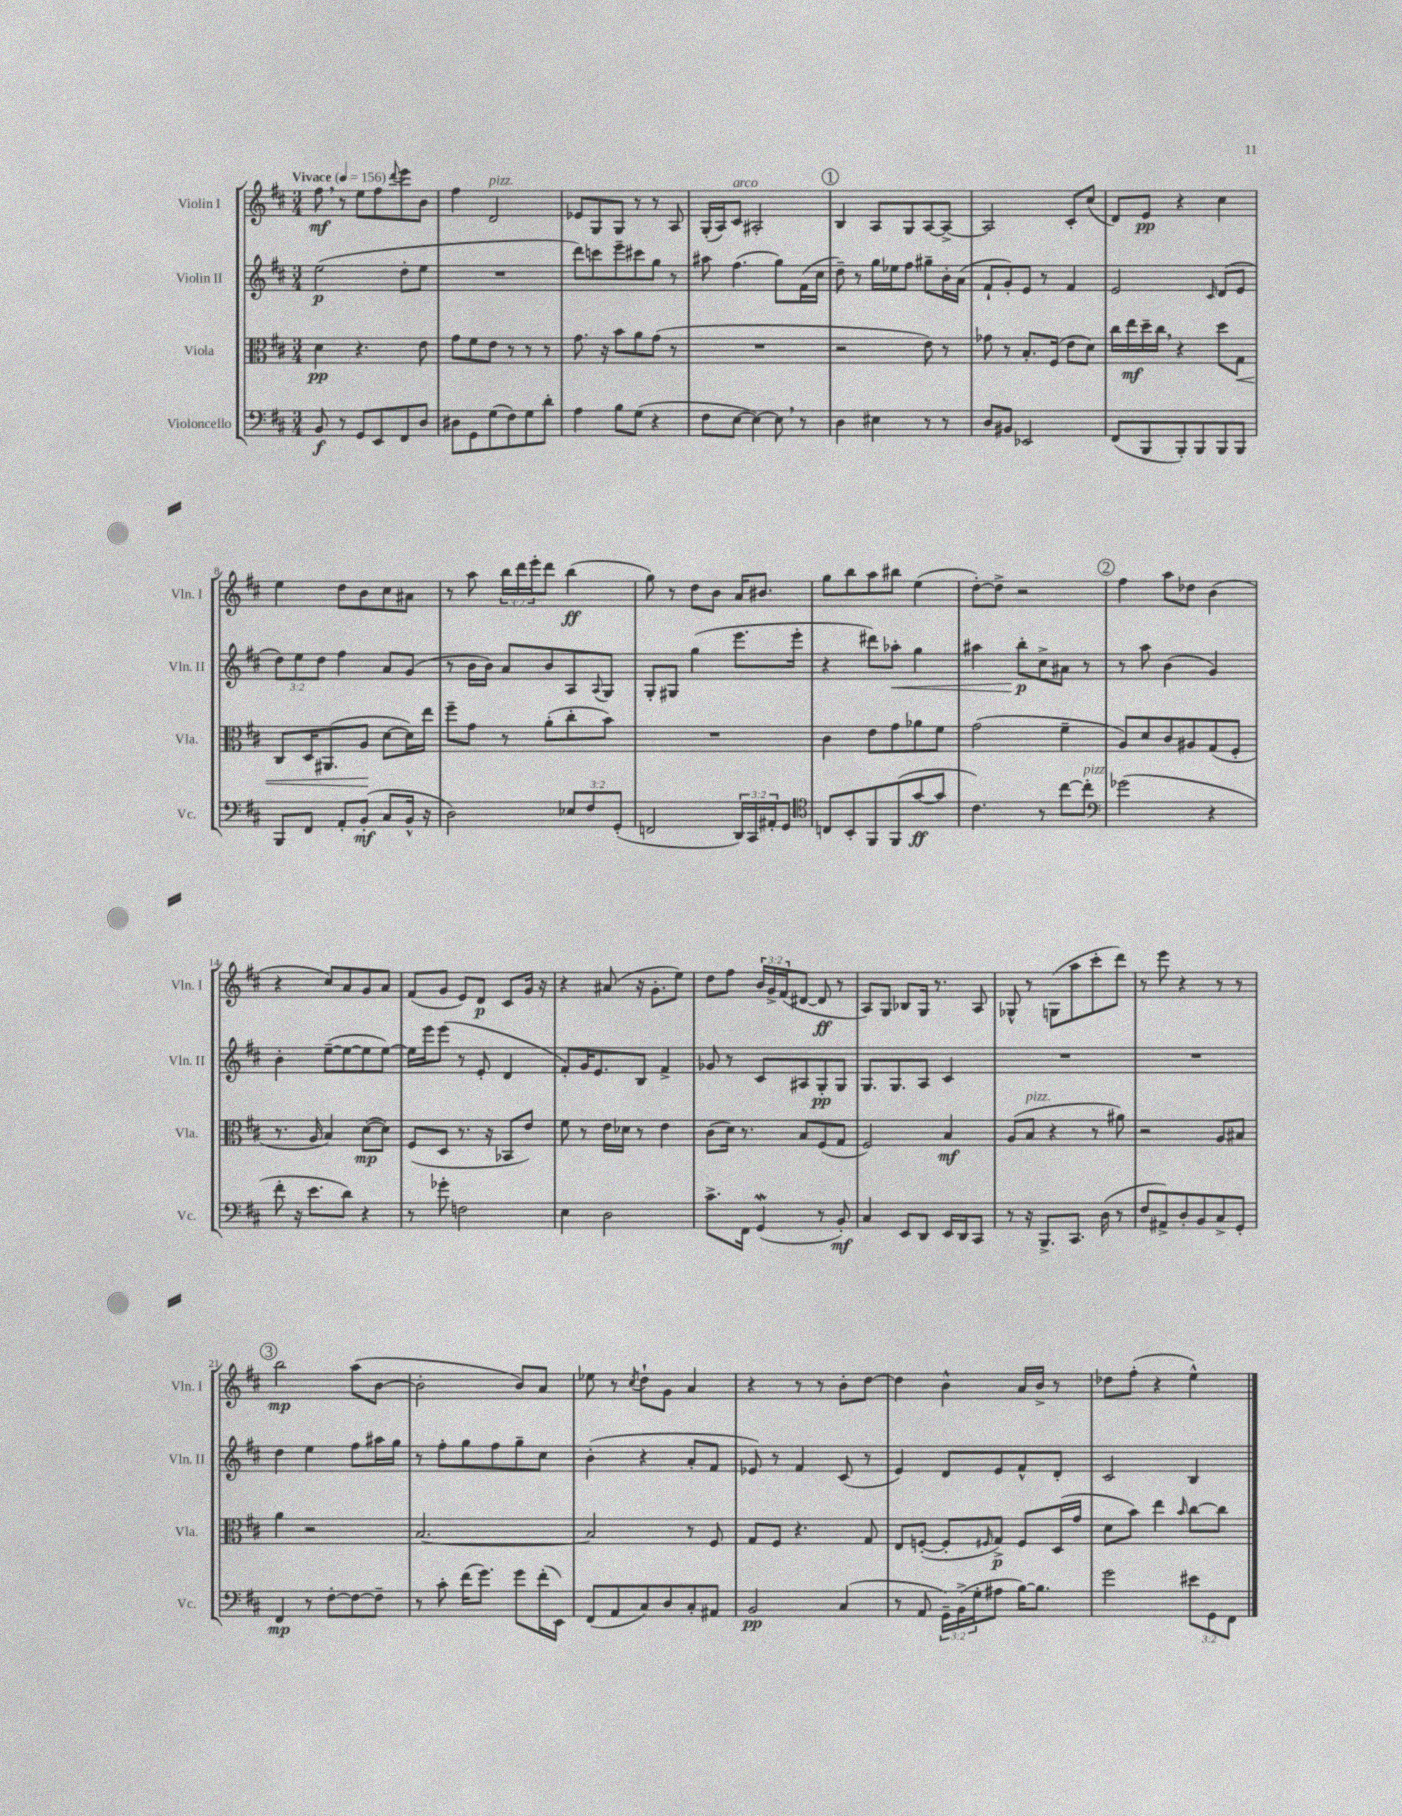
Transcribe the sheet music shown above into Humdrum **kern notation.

**kern	**dynam	**kern	**dynam	**kern	**dynam	**kern	**dynam
*part4	*part4	*part3	*part3	*part2	*part2	*part1	*part1
*staff4	*staff4	*staff3	*staff3	*staff2	*staff2	*staff1	*staff1
*I"Violoncello	*	*I"Viola	*	*I"Violin II	*	*I"Violin I	*
*I'Vc.	*	*I'Vla.	*	*I'Vln. II	*	*I'Vln. I	*
*clefF4	*	*clefC3	*	*clefG2	*	*clefG2	*
*k[f#c#]	*	*k[f#c#]	*	*k[f#c#]	*	*k[f#c#]	*
*M3/4	*	*M3/4	*	*M3/4	*	*M3/4	*
*MM156	*	*MM156	*	*MM156	*	*MM156	*
=1	=1	=1	=1	=1	=1	=1	=1
!	!	!	!	!	!	!LO:TX:a:B:t=Vivace	!
8BB/	f	4d\	pp	(2ee\	p	8ff#,\	mf
8r	.	.	.	.	.	8r	.
8GG/L	.	4.r	.	.	.	8ee\L	.
8EE/	.	.	.	.	.	8ff#\	.
.	.	.	.	.	.	8qqddd/	.
8FF#/	.	.	.	8dd'\L	.	8eee\	.
8D/J	.	8e\	.	8ee\J	.	8b\J	.
=2	=2	=2	=2	=2	=2	=2	=2
8D#X\L	.	8g\L	.	2.r	.	4ff#\	.
8GG\	.	8f#\	.	.	.	.	.
!	!	!	!	!	!	!LO:TX:a:i:t=pizz.	!
(8G\	.	8e\J	.	.	.	2d/	.
8F#\)	.	8r	.	.	.	.	.
8G\	.	8r	.	.	.	.	.
8d'\J	.	8r	.	.	.	.	.
=3	=3	=3	=3	=3	=3	=3	=3
4A\	.	8.g\	.	8ddd\L)	.	8e-X/L	.
.	.	.	.	8cccn\	.	8G/	.
.	.	16r	.	.	.	.	.
8B\L	.	8b\L	.	8eee~\	.	8G/J	.
(8G\J	.	8a\	.	8ccc#X\	.	8r	.
4r	.	(8g\J	.	8gg\J	.	8r	.
.	.	8r	.	8r	.	8A/	.
=4	=4	=4	=4	=4	=4	=4	=4
8F#\L	.	2.r	.	8aa#X\	.	(16G'/LL	.
.	.	.	.	.	.	16A/J)	.
!	!	!	!	!	!	!LO:TX:a:i:t=arco	!
[8E\J	.	.	.	(4.ff#\	.	8c#/J	.
4E\_)	.	.	.	.	.	2A#X'/	.
8E,\]	.	.	.	8gg\L)	.	.	.
8r	.	.	.	(16f#\L	.	.	.
.	.	.	.	16cc#\JJ	.	.	.
!!LO:REH:place=s1:t=1
=5	=5	=5	=5	=5	=5	=5	=5
4D\	.	2r	.	8dd~\)	.	4B/	.
.	.	.	.	8r	.	.	.
4E#X\	.	.	.	16gg\LL	.	8A/L	.
.	.	.	.	16ee-X\J	.	.	.
.	.	.	.	8ff#\J	.	8G/	.
8r	.	8e\)	.	8gg#X~\L	.	[8A/	.
8r	.	8r	.	16b'\L	.	8A^/J_	.
.	.	.	.	(16a\JJ	.	.	.
=6	=6	=6	=6	=6	=6	=6	=6
8D/L	.	8g-X\	.	8f#`/L	.	2A/]	.
8BB#X/J	.	8r	.	8g'/)	.	.	.
2EE-X/	.	8.B'/L	.	8e/J	.	.	.
.	.	.	.	8r	.	.	.
.	.	(16F#/Jk	.	.	.	.	.
.	.	8e\L	.	4f#/	.	8c#'/L	.
.	.	8d\J)	.	.	.	(8cc#/J	.
=7	=7	=7	=7	=7	=7	=7	=7
(8FF#/L	.	16cc#\LL	.	2e/	.	8d/L)	.
.	.	16ee\	mf	.	.	.	.
8BBB/	.	16dd~\	.	.	.	8e/J	pp
.	.	16cc#,\JJ	.	.	.	.	.
8BBB'/)	.	4r	.	.	.	4r	.
8BBB/	.	.	.	.	.	.	.
.	.	.	.	16qqc#/	.	.	.
8BBB/	.	8dd\L	.	(8d/L	.	4cc#\	.
!	!	!	!LO:HP:b	!	!	!	!
8BBB/J	.	8G\J	<	8e/J	.	.	.
!!LO:LB:g=z
=8	=8	=8	=8	=8	=8	=8	=8
8BBB/L	.	8C#/L	.	12dd\L)	.	4ee\	.
.	.	.	.	12ee\	.	.	.
8FF#/J	.	16D/K	.	.	.	.	.
.	.	.	.	12dd\J	.	.	.
.	.	(8.AA#X/	.	.	.	.	.
8AA'/L	.	.	.	4ff#\	.	8dd\L	.
(8BB'/J	mf	8A/J	.	.	.	8b\	.
8C#/L	.	[8d\L	[	8a/L	.	8cc#\	.
16BB^^/Jk	.	16d\L])	.	(8g/J	.	8a#X\J	.
16r	.	16ee\JJ	.	.	.	.	.
=9	=9	=9	=9	=9	=9	=9	=9
2D\)	.	8ff#~\L	.	8r	.	8r	.
.	.	8g\J	.	16b\LL	.	8aa\	.
.	.	.	.	16b\JJ)	.	.	.
.	.	8r	.	8a/L	.	24bb\LL	.
.	.	.	.	.	.	24ddd\	.
.	.	.	.	.	.	24eee'\J	.
.	.	(8a'\L	.	8b/	.	8ddd\J	.
12E-X/L	.	8cc#'\	.	8A/	.	(4bb\	ff
12F#/	.	.	.	.	.	.	.
.	.	.	.	8qqA/	.	.	.
.	.	8b\J)	.	8G/J	.	.	.
(12GG'/J	.	.	.	.	.	.	.
=10	=10	=10	=10	=10	=10	=10	=10
2FFn/	.	2.r	.	8G'/L	.	8gg\)	.
.	.	.	.	8G#X/J	.	8r	.
.	.	.	.	(4gg\	.	8dd\L	.
.	.	.	.	.	.	8b\J	.
24DD/LL)	.	.	.	8.eee\L	.	16a/KL	.
24CC#/	.	.	.	.	.	.	.
.	.	.	.	.	.	8.b#X/J	.
24AA#X'/J	.	.	.	.	.	.	.
8GG/J	.	.	.	.	.	.	.
.	.	.	.	16eee'\Jk	.	.	.
=11	=11	=11	=11	=11	=11	=11	=11
*clefC4	*	*	*	*	*	*	*
8Cn/L	.	4c#\	.	4r	.	8gg\L	.
8BB'/	.	.	.	.	.	8bb\	.
8FF#/	.	8e\L	.	8ddd#X\L)	.	8aa\	.
!	!	!	!	!	!LO:HP:b	!	!
(8FF#/	.	8g\	.	8aa-X'\J	<	8bb#X\J	.
[8g/	ff	8a-X\	.	4gg\	.	(4ee\	.
8g/J]	.	8f#\J	.	.	.	.	.
=12	=12	=12	=12	=12	=12	=12	=12
4.c#\)	.	(2g\	.	4aa#X\	.	[8dd'\L)	.
.	.	.	.	.	.	8dd^\J]	.
.	.	.	.	8bb'\L	p	2r	.
8r	.	.	.	8cc#^\	[	.	.
[8cc#\L	.	4f#~\	.	8a#X\J	.	.	.
!LO:TX:a:i:t=pizz.	!	!	!	!	!	!	!
8cc#'\J]	.	.	.	8r	.	.	.
!!LO:REH:place=s1:t=2
=13	=13	=13	=13	=13	=13	=13	=13
*clefF4	*	*	*	*	*	*	*
(2g-X\	.	8A/L)	.	8r	.	4ff#\	.
.	.	8d/	.	8aa\	.	.	.
.	.	8c#/	.	(4b\	.	8aa\L	.
.	.	8A#X/	.	.	.	8dd-X\J	.
4r	.	(8G/	.	4g/)	.	(4b\	.
.	.	8F#'/J	.	.	.	.	.
!!LO:LB:g=z
=14	=14	=14	=14	=14	=14	=14	=14
8f#'\	.	8.r	.	4b'\	.	4r	.
16r	.	.	.	.	.	.	.
8.e\L	.	16A/	.	.	.	.	.
.	.	4B/)	.	([8ee~\L	.	8cc#/L)	.
8d\J)	.	.	.	8ee\_	.	8a/	.
4r	.	([8d\L	mp	8ee\]	.	8g/	.
.	.	8d\J])	.	[8ee\J)	.	8a/J	.
=15	=15	=15	=15	=15	=15	=15	=15
8r	.	(8F#/L	.	16ee\LL]	.	(8f#/L	.
.	.	.	.	16eee\J	.	.	.
8g-X'\	.	8D/J	.	(8eee\J	.	8g/J	.
2Fn\	.	8.r	.	8r	.	8e/L)	.
.	.	.	.	8e'/	.	8d/J	p
.	.	16r	.	.	.	.	.
.	.	8BB-X/L	.	4d/	.	8c#/L	.
.	.	8e/J)	.	.	.	16g/Jk	.
.	.	.	.	.	.	16r	.
=16	=16	=16	=16	=16	=16	=16	=16
4E\	.	8f#\	.	8f#'/L)	.	4r	.
.	.	8r	.	16g/K	.	.	.
.	.	.	.	8.e/	.	.	.
2D\	.	16e\LL	.	.	.	(8a#X/	.
.	.	16d-X\JJ	.	.	.	.	.
.	.	8r	.	8B/J	.	16r	.
.	.	.	.	.	.	8.g'\L	.
.	.	4e\	.	4f#^/	.	.	.
.	.	.	.	.	.	8ee\J)	.
=17	=17	=17	=17	=17	=17	=17	=17
8.c#^\L	.	(8c#\L	.	8g-X/	.	8dd\L	.
.	.	16d\Jk)	.	8r	.	8ff#\J	.
16FF#\Jk	.	8.r	.	.	.	.	.
(4GGw/	.	.	.	8c#/L	.	24b/LL	.
.	.	.	.	.	.	24g^/	.
.	.	.	.	.	.	(24f#/J	.
.	.	8B/L	.	8A#X/	.	[8d#X/J	.
8r	.	(8F#/	.	8G'/	pp	8d#/]	ff
8BB'/)	mf	8G/J	.	8G/J	.	8r	.
=18	=18	=18	=18	=18	=18	=18	=18
4C#/	.	2F#/)	.	8.G/L	.	8A/L)	.
.	.	.	.	.	.	8G/J	.
.	.	.	.	8.G/	.	.	.
8EE/L	.	.	.	.	.	8B-X/L	.
8DD/J	.	.	.	8A/J	.	16G/Jk	.
.	.	.	.	.	.	8.r	.
16EE/LL	.	4B/	mf	4c#/	.	.	.
16DD/J	.	.	.	.	.	.	.
8CC#/J	.	.	.	.	.	8A/	.
=19	=19	=19	=19	=19	=19	=19	=19
8r	.	(8A/L	.	2.r	.	8G-X^^/	.
!	!	!LO:TX:a:i:t=pizz.	!	!	!	!	!
16r	.	8B/J	.	.	.	8r	.
8.BBB^/L	.	.	.	.	.	.	.
.	.	4r	.	.	.	(8Gn\L	.
8.CC#/J	.	.	.	.	.	8aa\	.
.	.	8r	.	.	.	8ccc#'\	.
(16D\	.	.	.	.	.	.	.
8r	.	8a#X\)	.	.	.	8ddd\J)	.
=20	=20	=20	=20	=20	=20	=20	=20
8F#/L	.	2r	.	2.r	.	8r	.
8AA#X^/)	.	.	.	.	.	8eee\	.
8D'/	.	.	.	.	.	4r	.
8BB/	.	.	.	.	.	.	.
8C#^/	.	8A/L	.	.	.	8r	.
8GG'/J	.	8B#X/J	.	.	.	8r	.
!!LO:LB:g=z
!!LO:REH:place=s1:t=3
=21	=21	=21	=21	=21	=21	=21	=21
4FF#/	mp	4a\	.	4dd\	.	2bb\	mp
8r	.	2r	.	4ee\	.	.	.
[8F#'\L	.	.	.	.	.	.	.
8F#\_	.	.	.	8ff#\L	.	(8aa\L	.
8F#~\J]	.	.	.	16aa#X\L	.	[8b\J	.
.	.	.	.	16gg\JJ	.	.	.
=22	=22	=22	=22	=22	=22	=22	=22
8r	.	[2.B/	.	8r	.	2b'\]	.
8c#'\	.	.	.	8ff#'\L	.	.	.
(16f#\KL	.	.	.	8gg\	.	.	.
8.g\J)	.	.	.	.	.	.	.
.	.	.	.	8ff#\	.	.	.
8g\L	.	.	.	8gg~\	.	8b/L)	.
(16f#'\L	.	.	.	8cc#\J	.	8a/J	.
16EE\JJ)	.	.	.	.	.	.	.
=23	=23	=23	=23	=23	=23	=23	=23
(8FF#/L	.	2B/]	.	(4b'\	.	8ee-X\	.
8AA/	.	.	.	.	.	8r	.
.	.	.	.	.	.	8qcc#/	.
8C#/)	.	.	.	4r	.	8dd`\L	.
8D/	.	.	.	.	.	8g\J	.
8C#'/	.	8r	.	8a'/L	.	4a/	.
8AA#X/J	.	8F#/	.	8f#/J	.	.	.
=24	=24	=24	=24	=24	=24	=24	=24
2BB/	pp	8G/L	.	8e-X/)	.	4r	.
.	.	8F#/J	.	8r	.	.	.
.	.	4.r	.	4f#/	.	8r	.
.	.	.	.	.	.	8r	.
(4C#/	.	.	.	(8c#/	.	8b'\L	.
.	.	8G/	.	8r	.	[8dd\J	.
=25	=25	=25	=25	=25	=25	=25	=25
8r	.	8E/L	.	4e/)	.	4dd\]	.
8AA/	.	([8Fn'/J	.	.	.	.	.
24GG~\LL)	.	8F'/L]	.	8d/L	.	4b^^\	.
(24BB^\	.	.	.	.	.	.	.
24G'\J	.	.	.	.	.	.	.
.	.	16qqF#X/	.	.	.	.	.
8A#X\J	.	8G^/J)	p	8e/	.	.	.
[16B\KL)	.	8F#/L	.	8f#^^/	.	16a/LL	.
8.B\J]	.	.	.	.	.	16b^/JJ	.
.	.	(16D/L	.	8d'/J	.	8r	.
.	.	16g/JJ	.	.	.	.	.
=26	=26	=26	=26	=26	=26	=26	=26
2g\	.	8d\L	.	2c#/	.	8dd-X\L	.
.	.	8b\J)	.	.	.	(8ff#'\J	.
.	.	4ee\	.	.	.	4r	.
.	.	16qqb/	.	.	.	.	.
12e#X\L	.	[8cc#\L	.	4B/	.	4ee^^\)	.
12GG\	.	.	.	.	.	.	.
.	.	8cc#\J]	.	.	.	.	.
12FF#\J	.	.	.	.	.	.	.
==	==	==	==	==	==	==	==
*-	*-	*-	*-	*-	*-	*-	*-
